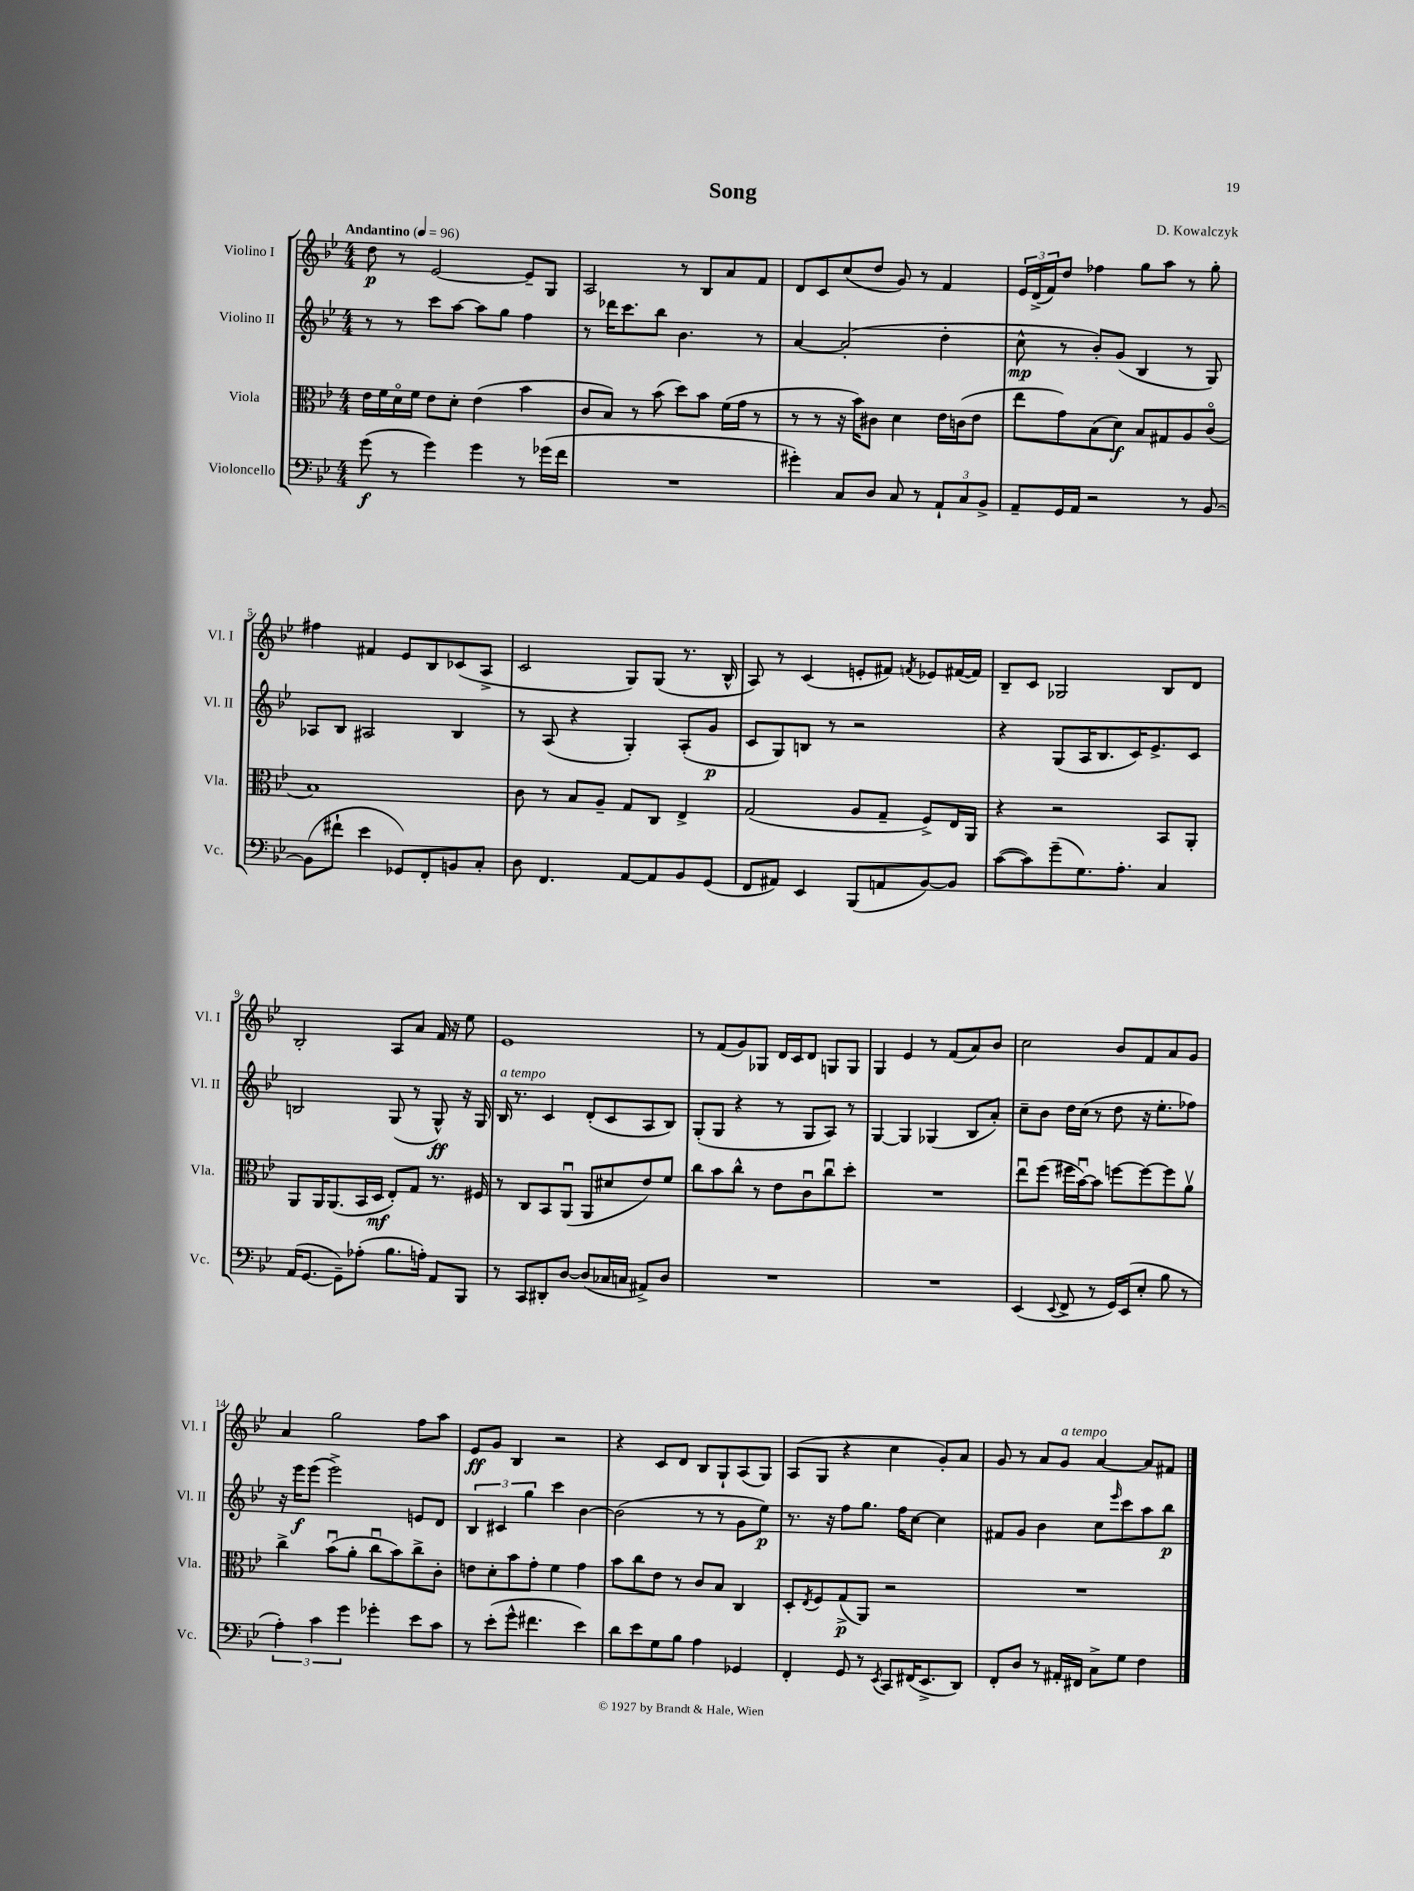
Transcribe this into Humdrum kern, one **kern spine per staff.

**kern	**kern	**kern	**kern
*staff4	*staff3	*staff2	*staff1
*clefF4	*clefC3	*clefG2	*clefG2
*k[b-e-]	*k[b-e-]	*k[b-e-]	*k[b-e-]
*M4/4	*M4/4	*M4/4	*M4/4
*MM96	*MM96	*MM96	*MM96
(8g	16e-	8r	8dd
.	16f	.	.
8r	16do	8r	8r
.	16f	.	.
4g)	8e-	8ccc	[2e-
.	8d'	[8aa	.
4g	(4e-	8aa]	.
.	.	8gg	.
8r	4b-	4ff	8e-~]
(16g-	.	.	8G
16f	.	.	.
=	=	=	=
1r	8c	8r	2A
.	8B-)	16ddd-	.
.	.	8.ccc	.
.	8r	.	.
.	(8b-	8bb-	.
.	8dd)	4.b-	8r
.	8b-	.	8B-
.	(16f	.	8a
.	16g	.	.
.	8r	8r	8f
=	=	=	=
4g#')	8r	[4a	8d
.	8r	.	8c
8C	16r	(2a']	(8cc
.	16b-)	.	.
8D	8c#	.	8dd
8C	4d	.	8g)
8r	.	.	8r
12AA`	16e-	4dd'	4f
.	(16c	.	.
12C	.	.	.
.	8e-	.	.
12BB-^	.	.	.
=	=	=	=
8AA~	8ee-	8cc^^	24e-
.	.	.	(24d^
.	.	.	24f)
16GG	8g)	8r	8dd
16AA	.	.	.
2r	(8B-	8b-')	4ff-
.	8d)	(8g	.
.	8B-	4B-	8gg
.	8G#	.	8aa
8r	8A	8r	8r
[8BB-	(8co	8G)	8gg'
=	=	=	=
(8BB-]	1B-)	8A-	4ff#
8f#`	.	8B-	.
4e-	.	2A#	4f#
8GG-)	.	.	8e-
8FF'	.	.	8B-
8BB	.	4B-	(8c-
8C'	.	.	8A^
=	=	=	=
8D	8c	8r	2c
4.FF	8r	(8A	.
.	8B-	4r	.
.	8A~	.	.
[8AA	8G	4G')	8G)
8AA]	8C	.	(8G
8BB-	4E-^	(8A'	8.r
(8GG	.	8g	.
.	.	.	16B-^^
=	=	=	=
8FF	(2G	8c	8A)
8AA#)	.	8G)	8r
4EE-	.	8B	(4c
.	.	8r	.
(8BBB-	8A	2r	8e'
8AA	8G~	.	8f#)
.	.	.	8qf
[8BB-)	8F^)	.	8e-
8BB-]	16E-	.	([16f#
.	16AA	.	16f#])
=	=	=	=
([8c	4r	4r	8B-~
8c])	.	.	8c
(8g~	2r	(8G	2G-
8.G)	.	16A	.
.	.	8.B-	.
8.A'	.	.	.
.	.	16c)	.
.	.	8.e-^	.
4C	8BB-	.	8B-
.	8AA'	8c	8d
=	=	=	=
(16AA	8AA	2B	2B-'
[8.GG	.	.	.
.	16AA	.	.
.	(8.AA	.	.
8GG~])	.	.	.
(8A-'	16BB-	.	.
.	16D	.	.
8.B-	8E-')	(8G	8A
.	8G	8r	8a
16A')	.	.	.
8AA	8.r	8G^^)	16f
.	.	.	16r
8BBB-	.	16r	8ee-
.	16F#	16G	.
=	=	=	=
8r	8r	16B-	1e-
.	.	8.r	.
8CC	8C	.	.
8DD#'	8BB-	4c	.
[8D	(8AAu	.	.
(8D]	8AA	(8d'	.
16C-	8d#	8c	.
16C	.	.	.
8AA#^)	8e-)	8A	.
8D	8f	8B-)	.
=	=	=	=
1r	8cc	(8G'	8r
.	8b-	8G	(8f
.	8cc^^	4r	8g)
.	8r	.	8G-
.	8e-	8r	16d
.	.	.	16c
.	8cu	8G	8d
.	8ccu	8A)	8G
.	8dd'	8r	8G
=	=	=	=
1r	1r	[4G	4G
.	.	4G]	4e-
.	.	(4G-	8r
.	.	.	(8f
.	.	8B-	8a)
.	.	8a')	8b-
=	=	=	=
(4EE-	8ee-u	8cc~	2cc
.	(8ff	8b-	.
8qqEE-	.	.	.
8FF^	16ff#	16dd	.
.	[16b-u)	(16cc	.
8r	8b-]	8r	.
16GG)	[8ff	8dd	8b-
(16EE-	.	.	.
8E-'	8ff_	16r	8f
.	.	8.ee-'	.
8B-	8ff]	.	8a
8r	8av	8ff-)	8g
=	=	=	=
6A')	4cc^	16r	4a
.	.	16eee-	.
.	.	(8eee-	.
6c	.	.	.
.	(8b-u	2eee-^)	2gg
6g	.	.	.
.	8a'	.	.
4g-'	8ccu	.	.
.	8b-)	.	.
8e-	8cc^	8e	8ff
8c	8c'	8d	8aa
=	=	=	=
8r	8e	6B-	8e-
(8e-'	8d'	.	8g
.	.	6c#	.
8g^^	8b-	.	4B-
.	.	6gg	.
4.f#	8g'	.	.
.	4f	4ccc	2r
4e-)	4g	[4b-	.
=	=	=	=
8d	8b-	(2b-]	4r
8e-	8cc	.	.
8G	8e-	.	8c
8B-	8r	.	8d
4A	8c	8r	8B-
.	8B-	8r	8G`
4GG-	4C	8g	(8A
.	.	8ee-)	8G)
=	=	=	=
4FF'	8D'	8.r	(8A
.	8qE-	.	.
.	8F	.	8G
.	.	16r	.
8GG	(8G^	8ff	4r
8r	8AA)	8.gg	.
8qEE-	.	.	.
8CC	2r	.	4cc
.	.	16ff	.
(16FF#	.	[8cc	.
8.EE-^	.	.	.
.	.	4cc]	8g')
8DD)	.	.	8a
=	=	=	=
8FF'	1r	8f#	8g
8D	.	8g	8r
8r	.	4b-	8a
16AA#'	.	.	8g
16FF#	.	.	.
8C^	.	8cc	[4a
.	.	16qqeee-	.
8G	.	8ccc	.
4F	.	8aa	8a]
.	.	8bb-	8f#
==	==	==	==
*-	*-	*-	*-
